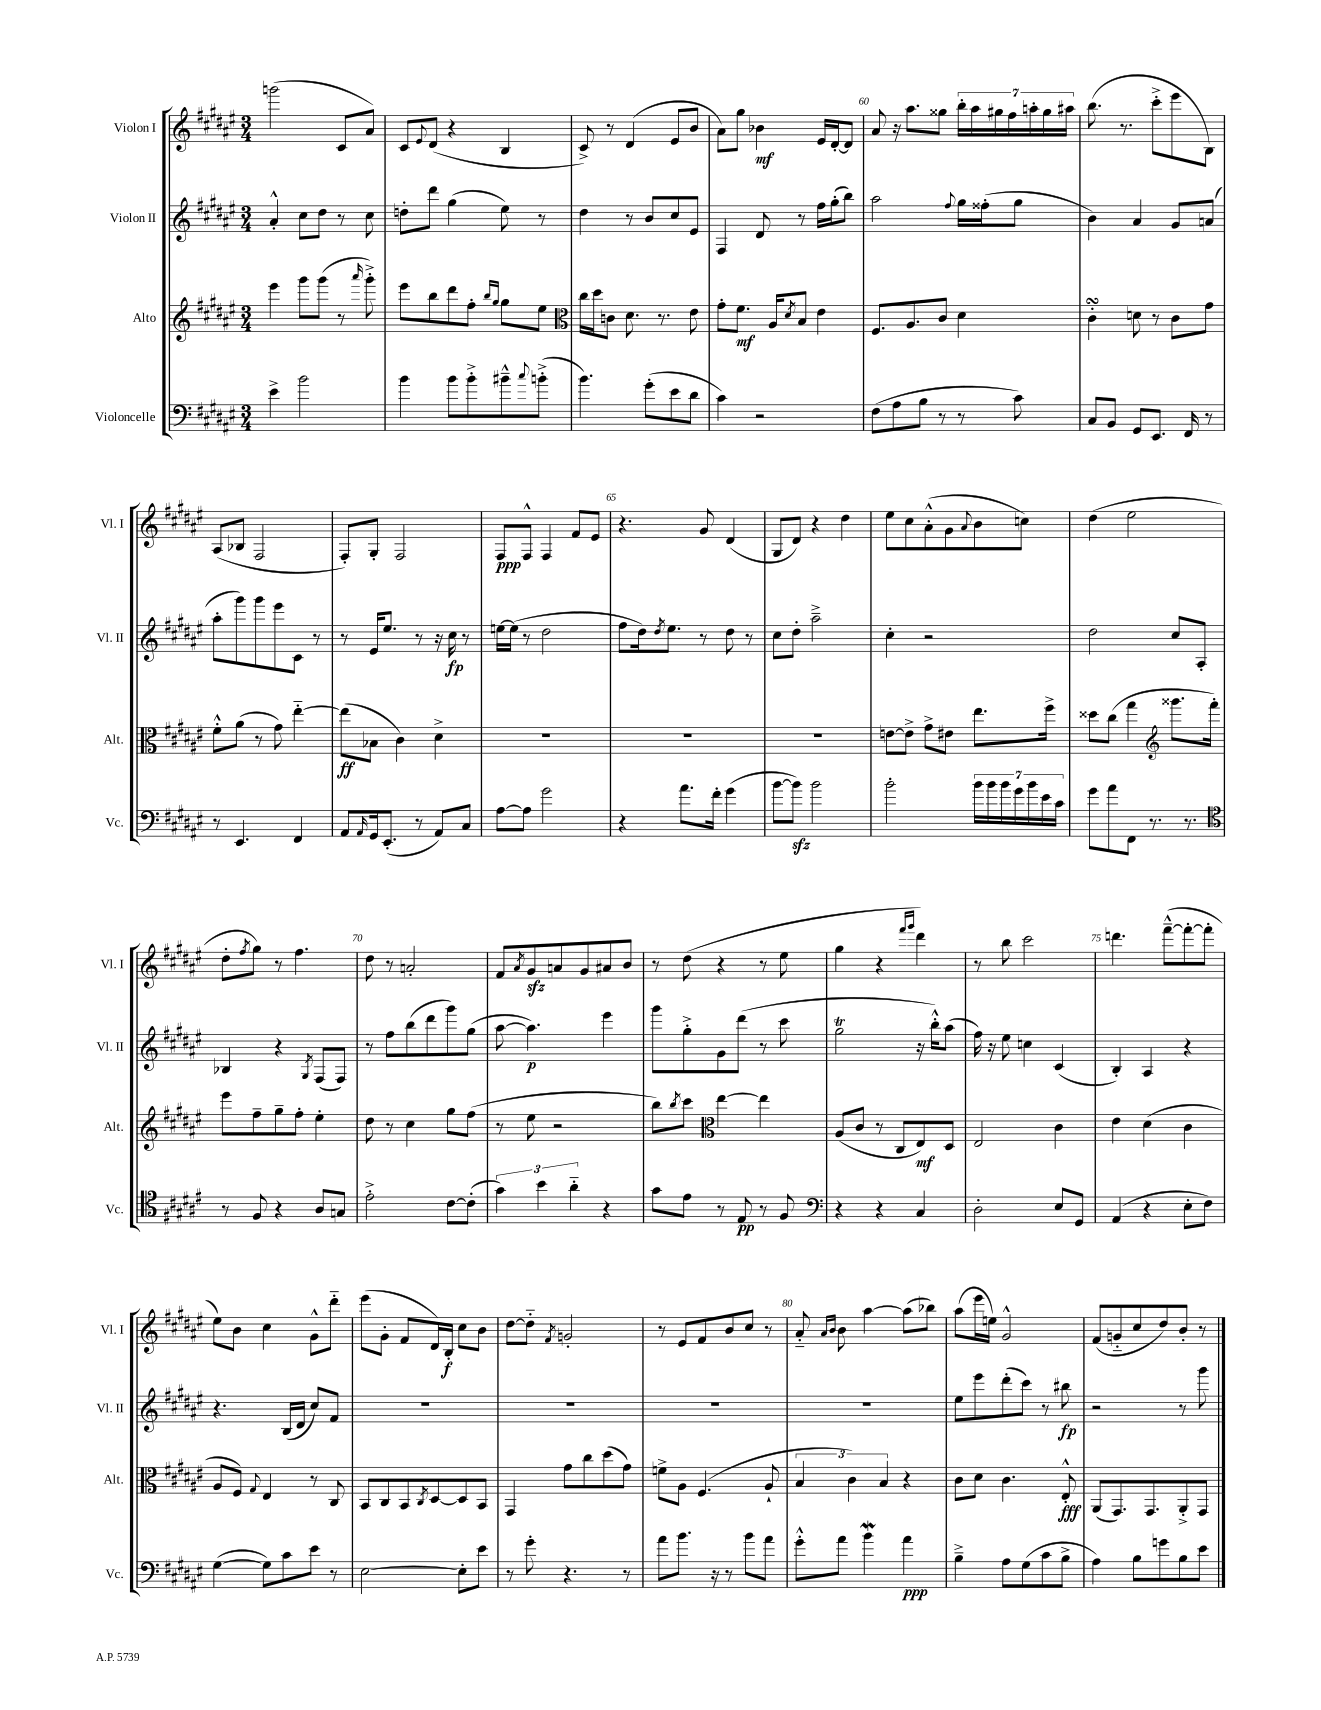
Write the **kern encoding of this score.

**kern	**dynam	**kern	**dynam	**kern	**dynam	**kern	**dynam
*part4	*part4	*part3	*part3	*part2	*part2	*part1	*part1
*staff4	*staff4	*staff3	*staff3	*staff2	*staff2	*staff1	*staff1
*I"Violoncelle	*	*I"Alto	*	*I"Violon II	*	*I"Violon I	*
*I'Vc.	*	*I'Alt.	*	*I'Vl. II	*	*I'Vl. I	*
*clefF4	*	*clefG2	*	*clefG2	*	*clefG2	*
*k[f#c#g#d#a#e#]	*	*k[f#c#g#d#a#e#]	*	*k[f#c#g#d#a#e#]	*	*k[f#c#g#d#a#e#]	*
*M3/4	*	*M3/4	*	*M3/4	*	*M3/4	*
=56	=56	=56	=56	=56	=56	=56	=56
4e#^\	.	4eee#\	.	4a#'^^/	.	(2gggn\	.
2b\	.	8ggg#\L	.	8cc#\L	.	.	.
.	.	(8ggg#\J	.	8dd#\J	.	.	.
.	.	8r	.	8r	.	8c#/L	.
.	.	16qqaaa#/	.	.	.	.	.
.	.	8ggg#'^\)	.	8cc#\	.	8a#/J)	.
=57	=57	=57	=57	=57	=57	=57	=57
4b\	.	8eee#\L	.	8ddn'\L	.	8c#/L	.
.	.	.	.	.	.	8qqe#/	.
.	.	8bb\	.	8ddd#\J	.	(8d#/J	.
8b\L	.	8ddd#\	.	(4gg#\	.	4r	.
8b'^\	.	8ff#'\J	.	.	.	.	.
.	.	16qqbb/LL	.	.	.	.	.
.	.	16qqgg#/JJ	.	.	.	.	.
8b#X~^^\	.	8gg#\L	.	8ee#\)	.	4B/	.
8qqcc#/	.	.	.	.	.	.	.
(8bn'^\J	.	8ee#\J	.	8r	.	.	.
=58	=58	=58	=58	=58	=58	=58	=58
*	*	*clefC3	*	*	*	*	*
4.b\)	.	16cc#\LL	.	4dd#\	.	8c#^/)	.
.	.	16dd#\J	.	.	.	.	.
.	.	8cn\J	.	.	.	8r	.
.	.	8.d#\	.	8r	.	(4d#/	.
(8g#'\L	.	.	.	8b/L	.	.	.
.	.	8.r	.	.	.	.	.
8e#\	.	.	.	8cc#/	.	8e#/L	.
8d#\J	.	8e#\	.	8e#/J	.	8b/J	.
=59	=59	=59	=59	=59	=59	=59	=59
4c#\)	.	8g#'\L	.	4F#/	.	8a#\L)	.
.	.	8.f#\J	mf	.	.	8gg#\J	.
2r	.	.	.	8d#/	.	4b-X\	mf
.	.	16A#/KL	.	.	.	.	.
.	.	8qd#/	.	.	.	.	.
.	.	8B/J	.	8r	.	.	.
.	.	4e#\	.	16ff#\LL	.	16e#/LL	.
.	.	.	.	(16gg#'\J	.	[16d#'/J	.
.	.	.	.	8bb\J)	.	8d#/J]	.
=60	=60	=60	=60	=60	=60	=60	=60
(8F#\L	.	8.F#/L	.	2aa#\	.	8a#/	.
8A#\	.	.	.	.	.	16r	.
.	.	8.A#/	.	.	.	8.aa#\L	.
8B\J	.	.	.	.	.	.	.
8r	.	8c#/J	.	.	.	8gg##X\J	.
.	.	.	.	8qqff#/	.	.	.
8r	.	4d#\	.	16gg#\LL	.	28bb'\LL	.
.	.	.	.	.	.	28aa#\	.
.	.	.	.	(16ff##X'\J	.	.	.
.	.	.	.	.	.	28gg#X\	.
.	.	.	.	.	.	28ff#\	.
8c#\)	.	.	.	8gg#\J	.	.	.
.	.	.	.	.	.	28aan'\	.
.	.	.	.	.	.	28gg#\	.
.	.	.	.	.	.	28aa#X\JJ	.
=61	=61	=61	=61	=61	=61	=61	=61
8C#/L	.	4c#sSSS'\	.	4b\)	.	(8.bb\	.
8BB/J	.	.	.	.	.	.	.
.	.	.	.	.	.	8.r	.
8GG#/L	.	8dn\	.	4a#/	.	.	.
8.EE#/J	.	8r	.	.	.	8ccc#'^\L	.
.	.	8c#\L	.	8g#/L	.	8eee#\	.
16FF#/	.	.	.	.	.	.	.
8r	.	8g#\J	.	(8an/J	.	8B\J)	.
!!LO:LB:g=z
=62	=62	=62	=62	=62	=62	=62	=62
8r	.	8f#'^^\L	.	8aa#'\L	.	(8A#/L	.
4.EE#/	.	(8a#\J	.	8ggg#\)	.	8B-X/J	.
.	.	8r	.	8ggg#\	.	2F#/	.
.	.	8g#\)	.	8eee#\	.	.	.
4FF#/	.	[4ee#\	.	8c#\J	.	.	.
.	.	.	.	8r	.	.	.
=63	=63	=63	=63	=63	=63	=63	=63
8AA#/L	.	(8ee#\L]	ff	8r	.	8F#'/L)	.
16qqAA#/	.	.	.	.	.	.	.
16GG#/k	.	8B-X\J	.	16e#/KL	.	8G#'/J	.
(8.EE#'/J	.	.	.	8.ee#/J	.	.	.
.	.	4c#\)	.	.	.	2F#/	.
8r	.	.	.	8r	.	.	.
8AA#/L)	.	4d#^\	.	16r	.	.	.
.	.	.	.	16cc#\	fp	.	.
8C#/J	.	.	.	8r	.	.	.
=64	=64	=64	=64	=64	=64	=64	=64
[8A#\L	.	2.r	.	[16een\LL	.	8F#/L	ppp
.	.	.	.	(16ee\JJ]	.	.	.
8A#\J]	.	.	.	8r	.	8F#^^/J	.
2g#\	.	.	.	2dd#\	.	4F#/	.
.	.	.	.	.	.	8f#/L	.
.	.	.	.	.	.	8e#/J	.
=65	=65	=65	=65	=65	=65	=65	=65
4r	.	2.r	.	8ff#\L	.	4.r	.
.	.	.	.	16dd#\k)	.	.	.
.	.	.	.	8qdd#/	.	.	.
.	.	.	.	8.ee#\J	.	.	.
8.a#\L	.	.	.	.	.	.	.
.	.	.	.	8r	.	8g#/	.
16f#'\Jk	.	.	.	.	.	.	.
(4g#\	.	.	.	8dd#\	.	(4d#/	.
.	.	.	.	8r	.	.	.
=66	=66	=66	=66	=66	=66	=66	=66
[8b\L	.	2.r	.	8cc#\L	.	8G#/L	.
8bzz\J])	.	.	.	8dd#'\J	.	8d#/J)	.
2b\	.	.	.	2aa#~^\	.	4r	.
.	.	.	.	.	.	4dd#\	.
=67	=67	=67	=67	=67	=67	=67	=67
2b'\	.	[8en\L	.	4cc#'\	.	8ee#\L	.
.	.	8e^\J]	.	.	.	8cc#\	.
.	.	8g#^\L	.	2r	.	(8a#'^^\	.
.	.	8e#X\J	.	.	.	8g#\	.
.	.	.	.	.	.	8qqa#/	.
28b\LL	.	8.ee#\L	.	.	.	8b\	.
28b\	.	.	.	.	.	.	.
28b\	.	.	.	.	.	.	.
28g#\	.	.	.	.	.	.	.
.	.	.	.	.	.	8ccn\J)	.
28b\	.	.	.	.	.	.	.
28e#\	.	.	.	.	.	.	.
.	.	16ff#^\Jk	.	.	.	.	.
28c#\JJ	.	.	.	.	.	.	.
=68	=68	=68	=68	=68	=68	=68	=68
8g#\L	.	8dd##X\L	.	2dd#\	.	(4dd#\	.
8a#\	.	(8cc#\J	.	.	.	.	.
8FF#\J	.	4gg#\	.	.	.	2ee#\	.
8.r	.	.	.	.	.	.	.
*	*	*clefG2	*	*	*	*	*
.	.	8.ggg##X\L	.	8cc#/L	.	.	.
8.r	.	.	.	.	.	.	.
.	.	.	.	8A#'/J	.	.	.
.	.	16fff#'\Jk)	.	.	.	.	.
!!LO:LB:g=z
=69	=69	=69	=69	=69	=69	=69	=69
*clefC4	*	*	*	*	*	*	*
8r	.	8eee#\L	.	4B-X/	.	8dd#'\L	.
.	.	.	.	.	.	8qff#/	.
8F#/	.	8ff#~\	.	.	.	8gg#\J)	.
4r	.	8gg#~\	.	4r	.	8r	.
.	.	8ff#'\J	.	.	.	4.ff#\	.
.	.	.	.	8qG#/	.	.	.
8A#/L	.	4ee#'\	.	(8F#/L	.	.	.
8Gn/J	.	.	.	8F#/J)	.	.	.
=70	=70	=70	=70	=70	=70	=70	=70
2e#'^\	.	8dd#\	.	8r	.	8dd#\	.
.	.	8r	.	8ff#\L	.	8r	.
.	.	4cc#\	.	(8bb\	.	2an'/	.
.	.	.	.	8ddd#\	.	.	.
[8c#\L	.	8gg#\L	.	8ggg#\)	.	.	.
(8c#'\J]	.	(8ff#\J	.	(8gg#\J	.	.	.
=71	=71	=71	=71	=71	=71	=71	=71
6g#\)	.	8r	.	[8aa#\	.	8f#/L	.
.	.	.	.	.	.	8qa#/	.
.	.	8ee#\	.	4.aa#\])	p	8g#zz/	.
6b\	.	.	.	.	.	.	.
.	.	2r	.	.	.	8an/	.
6a#\	.	.	.	.	.	.	.
.	.	.	.	.	.	8g#/	.
4r	.	.	.	4eee#\	.	8a#X/	.
.	.	.	.	.	.	8b/J	.
=72	=72	=72	=72	=72	=72	=72	=72
8g#\L	.	8bb\L)	.	8ggg#\L	.	8r	.
.	.	8qbb/	.	.	.	.	.
8e#\J	.	8ccc#\J	.	8gg#'^\	.	(8dd#\	.
*	*	*clefC3	*	*	*	*	*
8r	.	[4ee#\	.	8g#\	.	4r	.
8E#/	pp	.	.	(8ddd#\J	.	.	.
8r	.	4ee#\]	.	8r	.	8r	.
8F#/	.	.	.	8ccc#\	.	8ee#\	.
=73	=73	=73	=73	=73	=73	=73	=73
*clefF4	*	*	*	*	*	*	*
4r	.	(8A#/L	.	2gg#T\	.	4gg#\	.
.	.	8c#/J	.	.	.	.	.
4r	.	8r	.	.	.	4r	.
.	.	8C#/L	.	.	.	.	.
.	.	.	.	.	.	16qqfff#/LL	.
.	.	.	.	.	.	16qqggg#/JJ	.
4C#/	.	8E#/)	mf	16r	.	4ddd#\)	.
.	.	.	.	16bb'^^\KL)	.	.	.
.	.	8D#/J	.	(8aa#\J	.	.	.
=74	=74	=74	=74	=74	=74	=74	=74
2D#'\	.	2E#/	.	16ff#\)	.	8r	.
.	.	.	.	16r	.	.	.
.	.	.	.	8ee#\	.	8bb\	.
.	.	.	.	4ccn\	.	2ccc#\	.
8E#/L	.	4c#\	.	(4c#/	.	.	.
8GG#/J	.	.	.	.	.	.	.
=75	=75	=75	=75	=75	=75	=75	=75
(4AA#/	.	4e#\	.	4B'/)	.	4.dddn\	.
4r	.	(4d#\	.	4A#/	.	.	.
.	.	.	.	.	.	([8fff#~^^\L	.
8E#'\L	.	4c#\	.	4r	.	8fff#'\_	.
8F#\J)	.	.	.	.	.	8fff#'\J]	.
!!LO:LB:g=z
=76	=76	=76	=76	=76	=76	=76	=76
([4G#\	.	8A#/L	.	4.r	.	8ee#\L)	.
.	.	8F#/J)	.	.	.	8b\J	.
.	.	8qqG#/	.	.	.	.	.
8G#\L])	.	4E#/	.	.	.	4cc#\	.
8c#\	.	.	.	(16B/LL	.	.	.
.	.	.	.	16d#/JJ	.	.	.
8e#\J	.	8r	.	8cc#/L)	.	8g#^^\L	.
8r	.	8C#/	.	8f#/J	.	8ddd#\J	.
=77	=77	=77	=77	=77	=77	=77	=77
[2E#\	.	8BB/L	.	2.r	.	(8eee#\L	.
.	.	8C#/	.	.	.	8g#'\J	.
.	.	8BB/	.	.	.	8f#/L	.
.	.	8qC#/	.	.	.	.	.
.	.	[8D#/	.	.	.	16d#/L)	.
.	.	.	.	.	.	16B'/JJ	f
8E#'\L]	.	8D#/]	.	.	.	8cc#\L	.
8e#\J	.	8BB/J	.	.	.	8b\J	.
=78	=78	=78	=78	=78	=78	=78	=78
8r	.	4GG#/	.	2.r	.	[8dd#\L	.
8g#'\	.	.	.	.	.	8dd#\J]	.
.	.	.	.	.	.	8qf#/	.
4.r	.	8g#\L	.	.	.	2gn'/	.
.	.	8cc#\	.	.	.	.	.
.	.	(8dd#\	.	.	.	.	.
8r	.	8g#\J)	.	.	.	.	.
=79	=79	=79	=79	=79	=79	=79	=79
8a#\L	.	8fn^\L	.	2.r	.	8r	.
8.b\J	.	8A#\J	.	.	.	8e#/L	.
.	.	(4.F#/	.	.	.	8f#/	.
16r	.	.	.	.	.	.	.
8r	.	.	.	.	.	8b/	.
8b\L	.	.	.	.	.	8cc#/J	.
8a#\J	.	8A#`/	.	.	.	8r	.
=80	=80	=80	=80	=80	=80	=80	=80
8g#'^^\L	.	6B/	.	2.r	.	8a#/	.
.	.	.	.	.	.	16qqa#/LL	.
.	.	.	.	.	.	16qqb/JJ	.
8a#\J	.	.	.	.	.	8b\	.
.	.	6c#\)	.	.	.	.	.
4bw\	.	.	.	.	.	[4aa#\	.
.	.	6B/	.	.	.	.	.
4a#\	ppp	4r	.	.	.	(8aa#\L]	.
.	.	.	.	.	.	8bb-X\J)	.
=81	=81	=81	=81	=81	=81	=81	=81
4B~^\	.	8c#\L	.	8ee#\L	.	(8aa#\L	.
.	.	8d#\J	.	8eee#\	.	16eee#\L	.
.	.	.	.	.	.	16een\JJ)	.
8A#\L	.	4.c#\	.	(8ddd#'\	.	2g#^^/	.
(8G#\	.	.	.	8ccc#\J)	.	.	.
8c#\	.	.	.	8r	.	.	.
8B^\J	.	8E#'^^/	fff	8bb#X\	fp	.	.
=82	=82	=82	=82	=82	=82	=82	=82
4A#\)	.	(8AA#/L	.	2r	.	(8f#/L	.
.	.	8.GG#/)	.	.	.	8gn/	.
8B\L	.	.	.	.	.	8cc#/	.
.	.	8.GG#/	.	.	.	.	.
8gn\	.	.	.	.	.	8dd#/)	.
8B\	.	8AA#'^/	.	8r	.	8b'/J	.
8e#\J	.	8GG#/J	.	8ggg#\	.	8r	.
==	==	==	==	==	==	==	==
*-	*-	*-	*-	*-	*-	*-	*-
